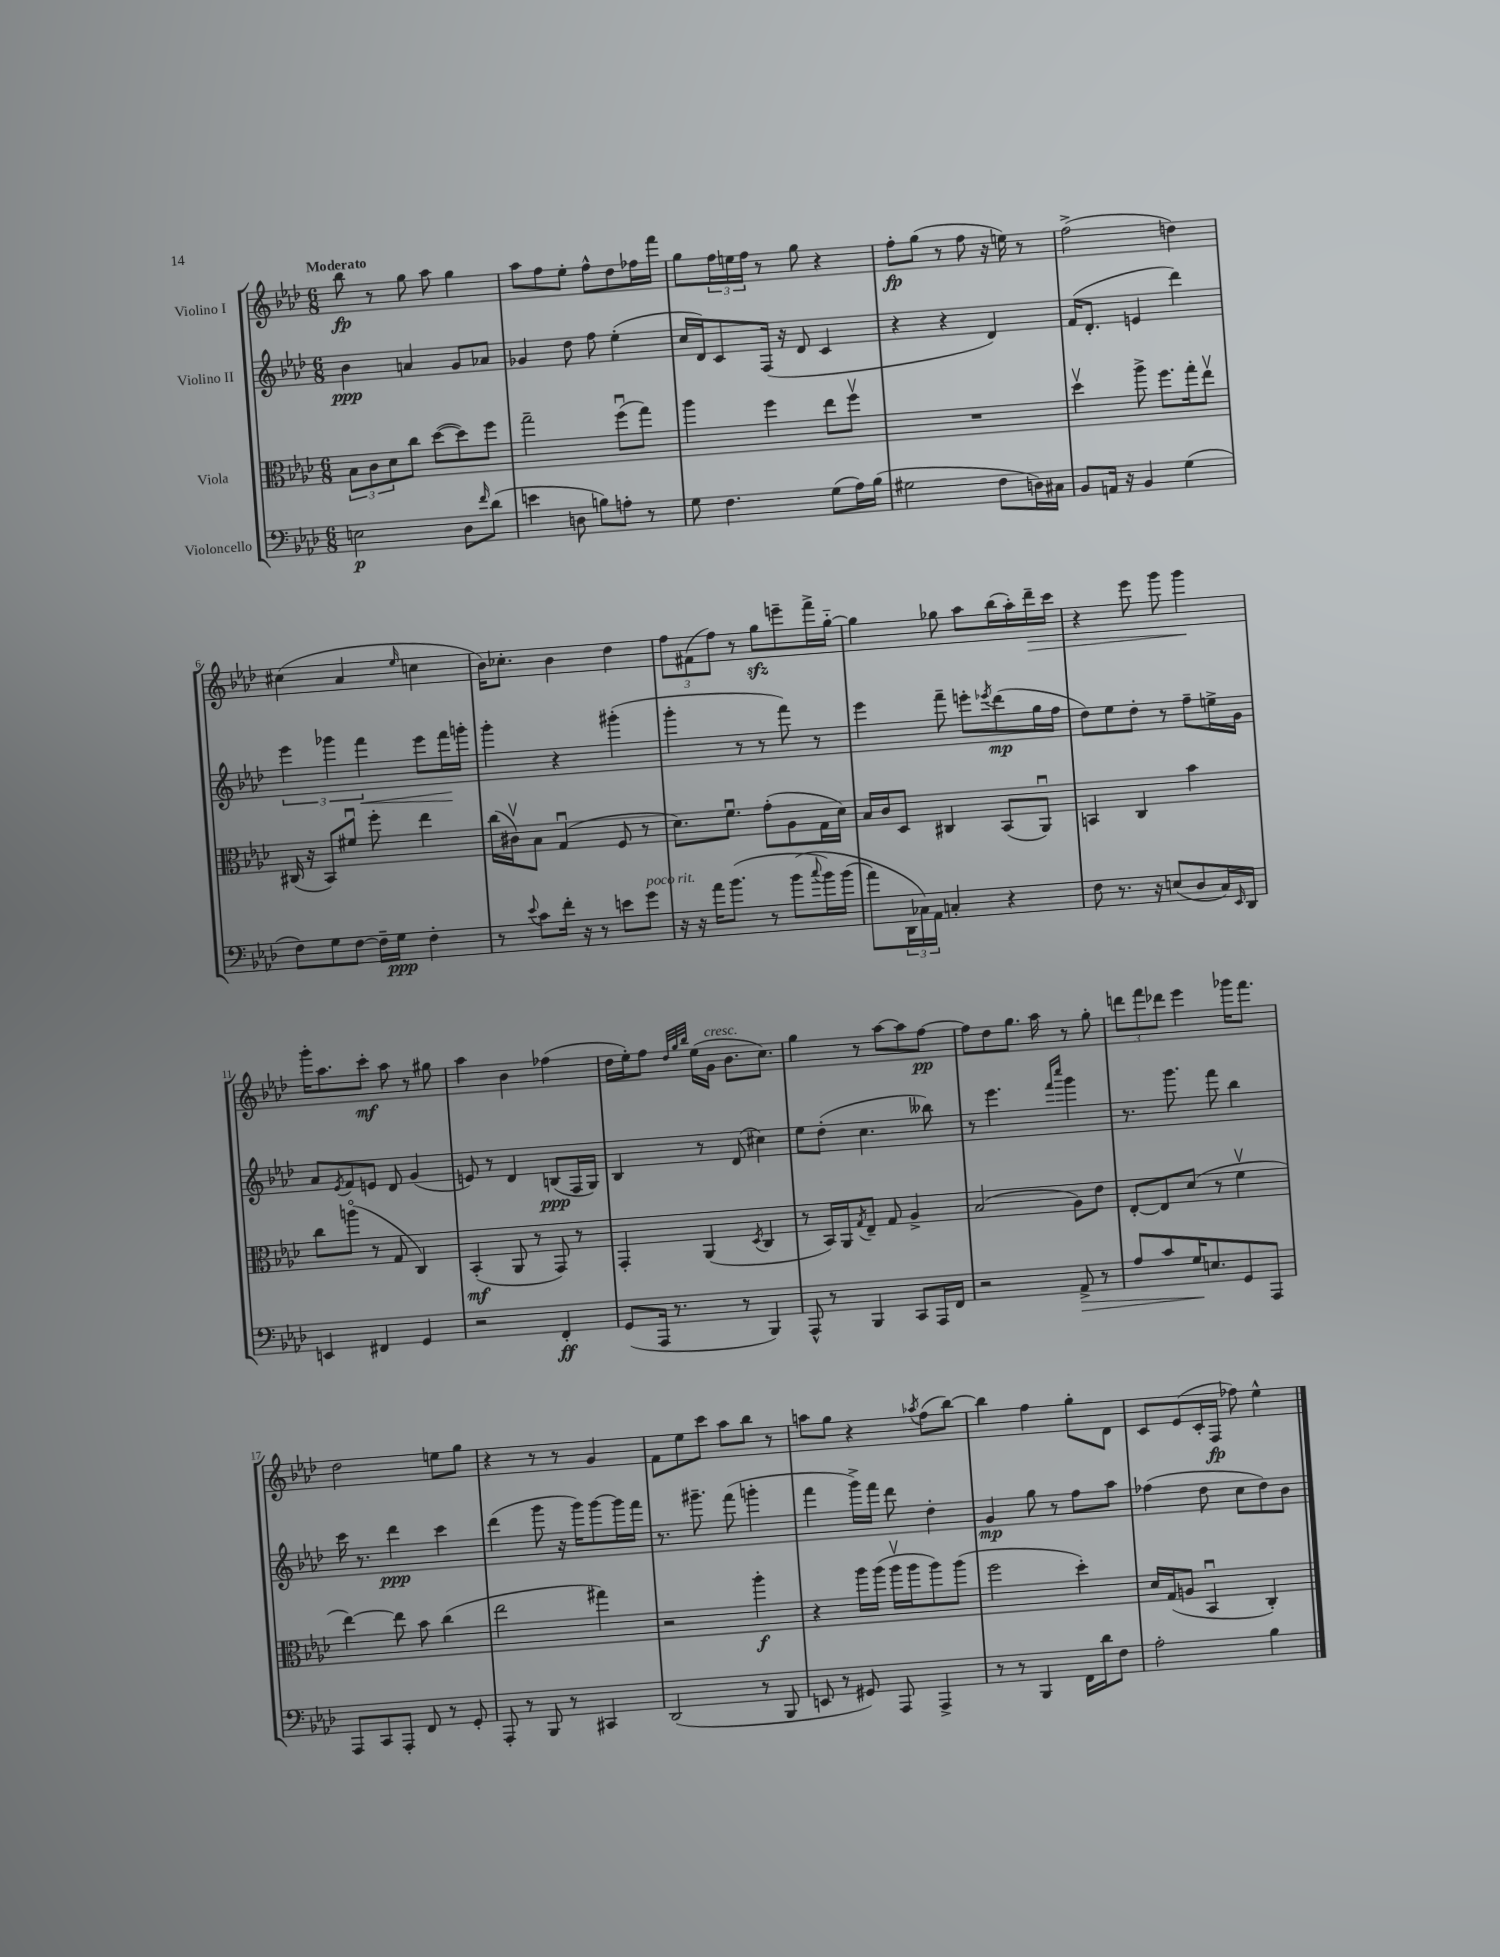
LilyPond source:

<<
\new StaffGroup <<
\new Staff = "s0" \with { instrumentName = "Violino I" } {
    \clef treble \key aes \major \numericTimeSignature \time 6/8 \tempo "Moderato"
    bes''8\fp r8 g''8 aes''8 g''4 |
    aes''8 f''8 ees''8-. f''8-^ des''8 fes''16 f'''16 |
    g''8 \tuplet 3/2 { f''16 e''16 f''16 } r8 g''8 r4 |
    f''8-.\fp g''8( r8 f''8 r16 e''16) r8 |
    f''2->( d''4) |
    cis''4( aes'4 \grace { ees''16 } c''4 |
    bes'16) ces''8.-. bes'4 des''4 |
    \tuplet 3/2 { f''8 fis'8( f''8) } r8 g''8\sfz e'''8-- f'''16-> g''16~-_ |
    g''4 ges''8 aes''8 bes''16( aes''16-.) des'''16--\> c'''16 |
    r4 ees'''8 g'''8 g'''4\! |
    g'''16-. aes''8. c'''8-.\mf aes''8 r8 gis''8 |
    aes''4 bes'4 fes''4( |
    des''16 ees''16-.) f''8 \grace { des''32 g''32 bes''32 } ees''16( g'16^\markup { \italic "cresc." } bes'8. c''8.) |
    g''4 r8 aes''8~ aes''8 f''8~\pp |
    f''8 des''8 g''8. aes''16 r8 g''8-. |
    \tuplet 3/2 { d'''8 f'''8 des'''8 } ees'''4 ges'''16 f'''8. |
    des''2 e''8 g''8 |
    r4 r8 r8 g'4 |
    f'8 ees''8 c'''8 aes''8 bes''8 r8 |
    a''8 g''8 r4 \acciaccatura { aes''8 } f''8( bes''8~) |
    bes''4 f''4 g''8-. des'8 |
    c'8 ees'8( c'16-. f16\fp fes''8) ees''4-^ \bar "|." |
}
\new Staff = "s1" \with { instrumentName = "Violino II" } {
    \clef treble \key aes \major \numericTimeSignature \time 6/8
    bes'4\ppp a'4 g'8 aes'8 |
    ges'4 des''8 f''8 ees''4-.( |
    c''16 des'16) c'8 f16( r16 des'8 c'4 |
    r4 r4 des'4) |
    f'16( des'8.-. e'4 des'''4) |
    \tuplet 3/2 { ees'''4 ges'''4 f'''4\< } ees'''8 f'''16\! g'''16-. |
    g'''4-. r4 gis'''4-.( |
    g'''4-. r8 r8 f'''8) r8 |
    ees'''4 f'''8-- e'''8-. \acciaccatura { ees'''8 } des'''8\mp( g''16 f''16 |
    des''8) ees''8 des''8-. r8 f''8-- e''16-> g'16 |
    aes'8 \acciaccatura { ees'8 } f'8 e'8 des'8 g'4( |
    e'8) r8 des'4 b8\ppp( f16 g16) |
    bes4 r8 des'8( cis''4) |
    ees''8 des''8-.( c''4. beses''8) |
    r8 ees'''4. \grace { f'''16 c''''16 } g'''4 |
    r8. g'''8. f'''8 bes''4 |
    c'''16 r8. des'''4\ppp c'''4 |
    des'''4( g'''8 r16 g'''16) g'''8~ g'''16 f'''16 |
    r8. gis'''8.-- f'''8( g'''4-. |
    f'''4 g'''16->) f'''16 des'''8 des''4-. |
    g'4\mp g''8 r8 f''8 aes''8 |
    fes''4( des''8 c''8 des''8) bes'8 \bar "|." |
}
\new Staff = "s2" \with { instrumentName = "Viola" } {
    \clef alto \key aes \major \numericTimeSignature \time 6/8
    \tuplet 3/2 { bes8 c'8 des'8 } c''8 des''8~( des''8) f''8 |
    g''2-- f''8\downbow( g''8) |
    aes''4 f''4 ees''8 f''8\upbow |
    R2. |
    des''4\upbow aes''8-> f''8. g''16-. ees''8\upbow |
    cis16( r16 bes,8) fis'8\downbow f''8-. ees''4 |
    c''16( cis'16\upbow) bes8 g4\downbow( f8 r8 |
    des'8.) f'8.\downbow g'8-.( aes8 g16 des'16) |
    bes16 c'16 des8 cis4 bes,8( aes,8\downbow) |
    b,4 c4 bes'4 |
    c''8 a''8\flageolet( r8 g8 c4) |
    bes,4-.\mf( aes,8 r8 g,8) r8 |
    g,4-. aes,4( \acciaccatura { des8 } c4 |
    r8 bes,16) aes,16 \acciaccatura { g8 } ees8-- g8 aes4-> |
    bes2( aes8) ees'8 |
    ees8~-. ees8 des'8( r8 f'4\upbow |
    ees''4~) ees''8 bes'8 c''4( |
    ees''2 gis''4) |
    r2 aes''4-.\f |
    r4 aes''16 aes''16( aes''16\upbow aes''16 aes''8) aes''8( |
    f''2 des''4-.) |
    des'16 g16( a8 bes,4\downbow c4-.) \bar "|." |
}
\new Staff = "s3" \with { instrumentName = "Violoncello" } {
    \clef bass \key aes \major \numericTimeSignature \time 6/8
    e2\p des8 \grace { f'16 } des'8( |
    e'4 d8 b8) a8-. r8 |
    g8 f4. g8( aes16) bes16( |
    gis2 f8 d16) cis16 |
    bes,8 a,16 r16 bes,4 g4( |
    f8) g8 f8~ f16-- g16\ppp f4-. |
    r8 \appoggiatura { ees'8 } c'8 f'16-. r16 r8 e'8 g'8^\markup { \italic "poco rit." } |
    r16 r16 aes'16 bes'8.( r8 bes'8\( \appoggiatura { c''8 } bes'16) bes'16( |
    aes'8) \tuplet 3/2 { des,16 ces16\) aes,16 } c4-. r4 |
    f8 r8. r16 e8( des8 c16) \grace { ees,16 } des,16 |
    e,4 fis,4 g,4 |
    r2 f,4-.\ff |
    g,8( aes,,16 r8. r8 bes,,4) |
    aes,,8-^ r8 bes,,4 c,8 aes,,16 f,16 |
    r2 aes,8->\> r8 |
    aes8 c'8 g16\! e8. g,8 aes,,8 |
    aes,,8 c,8 aes,,8-. f,8 r8 g,8-. |
    aes,,8-. r8 bes,,8 r8 cis,4 |
    des,2( r8 bes,,8 |
    e,8 r8 gis,8) aes,,8 aes,,4-> |
    r8 r8 bes,,4 f,16 des'16 f8 |
    aes2-. bes4 \bar "|." |
}
>>
>>
